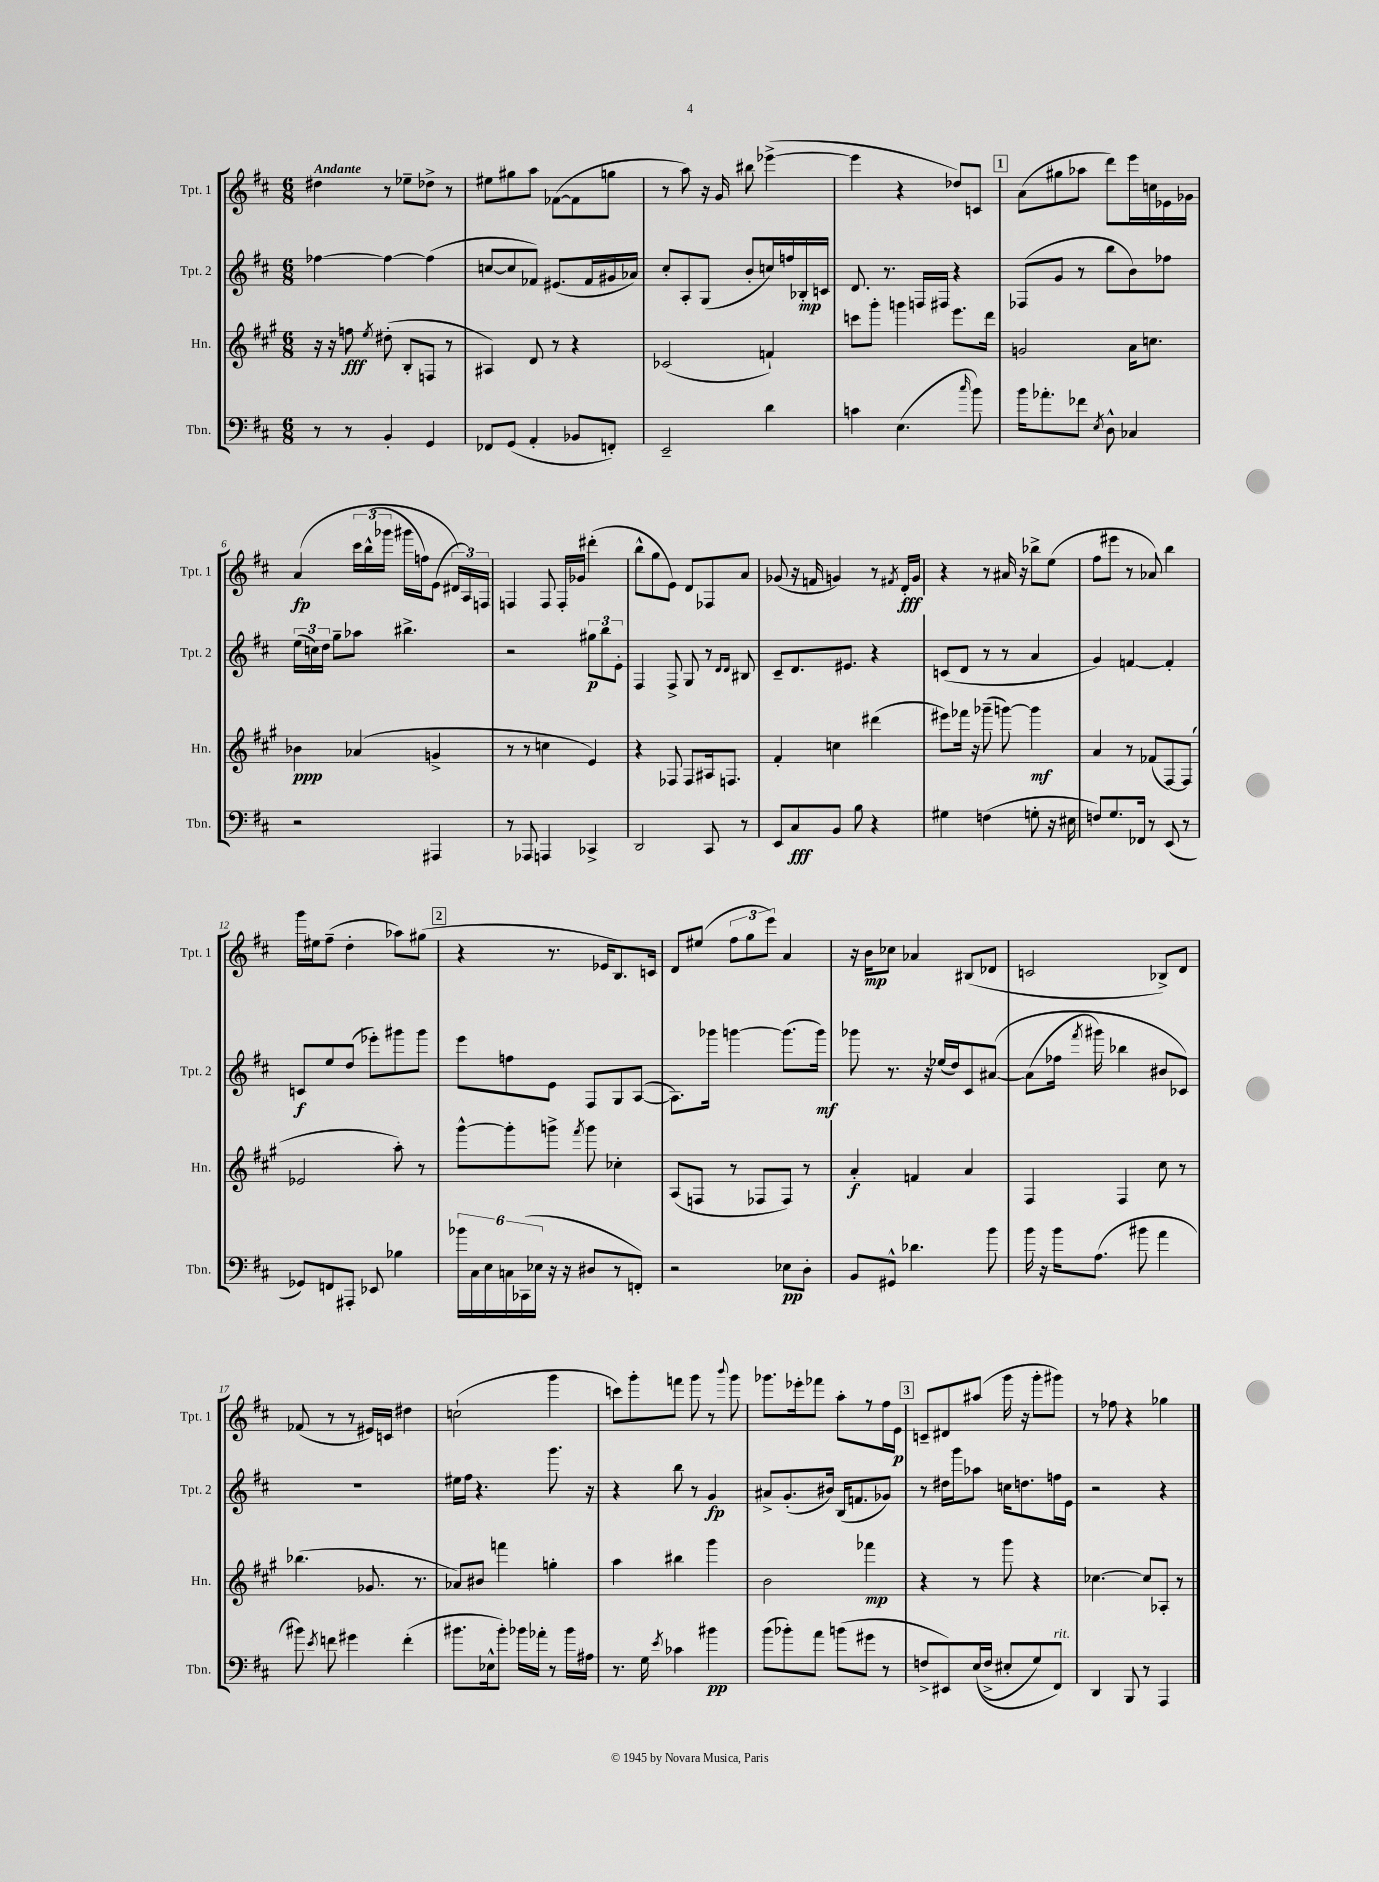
<<
\new StaffGroup <<
\new Staff = "s0" \with { instrumentName = "Tpt. 1" shortInstrumentName = "Tpt. 1" } {
    \clef treble \key d \major \numericTimeSignature \time 6/8 \tempo "Andante"
    \autoBeamOff dis''4 r8 ees''8[-- des''8]-> r8 |
    eis''8[ gis''8 a''8] fes'8[~( fes'8 g''8] |
    r8 a''8) r16 g'16 bis''8 ees'''4~->( |
    ees'''4 r4 des''8[) c'8] |
    \mark \markup { \box "1" } a'8[( gis''8 aes''8] d'''8[) e'''16 c''16 ees'16 ges'16] |
    a'4\fp\( \tuplet 3/2 { cis'''16[ b''16-^( ges'''16] } gis'''16[ f''16) e'8]( \tuplet 3/2 { dis'16[\) a16) f16] } |
    f4 f8 f16[-. ges'16] dis'''4-.( |
    b''8[-^ g''8 e'8]) d'8[ fes8 a'8] |
    ges'8( r16 f'16 g'4) r8 \acciaccatura { fis'8 } d'16[-.\fff g'16] |
    r4 r8 ais'16 r16 bes''8[-> e''8]( |
    fis''8[ eis'''8] r8 aes'8) b''4 |
    g'''16[ eis''16 fis''8]--( d''4-. aes''8[) gis''8]( |
    \mark \markup { \box "2" } r4 r8. ees'16[ b8.) c'16] |
    d'8[ eis''8]( \tuplet 3/2 { fis''8[ g''8 e'''8]) } a'4 |
    r16 b'16[\mp ces''8] aes'4 bis8[( des'8] |
    c'2 bes8[->) d'8] |
    fes'8( r8 r8 eis'16[) c'16] dis''4 |
    c''2-!( g'''4 |
    c'''8[) g'''8-. f'''8] g'''8 r8 \appoggiatura { b'''8 } g'''8 |
    ges'''8.[ ees'''16-. fes'''8] a''8[-. r8 fis''16 e'16]\p |
    \mark \markup { \box "3" } c'8[-- dis'8 ais''8]( g'''16 r16 g'''8[-. gis'''8]) |
    r8 fes''8 r4 ges''4 \bar "|." |
}
\new Staff = "s1" \with { instrumentName = "Tpt. 2" shortInstrumentName = "Tpt. 2" } {
    \clef treble \key d \major \numericTimeSignature \time 6/8
    \autoBeamOff fes''4~ fes''4~ fes''4( |
    c''8[~ c''8 fes'8]) eis'8.[( fes'16 gis'16 aes'16]) |
    cis''8[-. a8-. g8]( b'8[-. c''16) f''16 bes16-.\mp c'16] |
    d'8. r8. f16[ fis16] r4 |
    \mark \markup { \box "1" } fes8[( g'8] r8 b''8[ b'8) fes''8] |
    \tuplet 3/2 { e''16[( c''16) d''16] } g''8[-- aes''8] bis''4.-> |
    r2 \tuplet 3/2 { gis''8[\p b''8 e'8]-. } |
    fis4 fis8-> g8 r8 \grace { d'16[ d'16] } bis8 |
    cis'8[-- d'8. eis'8.] r4 |
    c'8[( d'8] r8 r8 a'4 |
    g'4) f'4~ f'4-. |
    c'8[\f e''8 d''8]( ees'''8[-.) gis'''8 gis'''8] |
    \mark \markup { \box "2" } e'''8[ f''8 e'8] fis8[ g8 a8]~( |
    a8.[) ges'''16] g'''4~ g'''8.[( g'''16]\mf) |
    ges'''8 r8. r16 ees''16[( d''16) cis'8 ais'8]~\( |
    ais'8[( fes''16] \acciaccatura { fis'''8 } gis'''16) bes''4 bis'8[ ces'8]\) |
    R2. |
    eis''16[ fis''16] r4. g'''8. r16 |
    r4 b''8 r8 g'4\fp |
    ais'8[-> g'8.-.( bis'16]) b16[( f'8. ges'8]) |
    \mark \markup { \box "3" } r8 dis''16[ g'''16 aes''8] c''16[ d''8. f''16 e'16] |
    r2 r4 \bar "|." |
}
\new Staff = "s2" \with { instrumentName = "Hn." shortInstrumentName = "Hn." } {
    \clef treble \key a \major \numericTimeSignature \time 6/8
    \autoBeamOff r16 r16 f''8\fff \acciaccatura { e''8 } dis''8-.( b8[-. f8] r8 |
    ais4) d'8 r8 r4 |
    ces'2( f'4-!) |
    c'''8[ gis'''8]-. g'''4 e'''8.[ d'''16] |
    \mark \markup { \box "1" } g'2 a'16[ c''8.] |
    bes'4\ppp aes'4( g'4-> |
    r8 r8 c''4 e'4) |
    r4 fes8 fes8[ ais16 f8.] |
    fis'4-. c''4 dis'''4( |
    eis'''8[) fes'''16] r16 ges'''8--( g'''8~) g'''4\mf |
    a'4 r8 fes'8[( fis8~) fis8]( |
    ees'2 a''8-.) r8 |
    \mark \markup { \box "2" } gis'''8[~-^ gis'''8-. g'''8]-> \acciaccatura { fis'''8 } g'''8 ces''4-. |
    a8[( f8] r8 fes8[ fes8]) r8 |
    a'4-.\f f'4 a'4 |
    fis4 fis4 cis''8 r8 |
    bes''4.( ges'8. r8. |
    aes'8[) bis'8] f'''4 g''4-. |
    a''4 bis''4 gis'''4 |
    b'2 fes'''4\mp |
    \mark \markup { \box "3" } r4 r8 gis'''8 r4 |
    ces''4.~ ces''8[ aes8]-. r8 \bar "|." |
}
\new Staff = "s3" \with { instrumentName = "Tbn." shortInstrumentName = "Tbn." } {
    \clef bass \key d \major \numericTimeSignature \time 6/8
    \autoBeamOff r8 r8 b,4-. g,4 |
    fes,8[ g,8]( a,4-. bes,8[ f,8]-.) |
    e,2-- d'4 |
    c'4 e4.( \grace { cis''16 } b'8) |
    \mark \markup { \box "1" } b'16[ aes'8.-. fes'8] \acciaccatura { e8 } d8-^ ces4 |
    r2 ais,,4 |
    r8 aes,,8 a,,4 ces,4-> |
    d,2 cis,8 r8 |
    e,8[ cis8\fff b,8] b8 r4 |
    gis4 f4( g8-. r16 eis16 |
    f8[) g8. fes,16] r8 e,8( r8 |
    ges,8[) f,8 ais,,8]-. ees,8 bes4 |
    \mark \markup { \box "2" } \tuplet 6/4 { bes'16[ cis16 e16 c16 ces,16( ees16] } r16 r16 dis8[ r8 f,8]-.) |
    r2 ees8[\pp d8]-. |
    b,8[ gis,8]-^ des'4. b'8 |
    b'16 r16 b'16[ a8.]( bis'8 a'4 |
    bis'8) \acciaccatura { e'8 } f'8 gis'4 f'4-.( |
    bis'8.[ ees16-^ bis'8]-.) bes'16[ aes'16]-. r8 bes'16[ ais16] |
    r8. g16 \acciaccatura { e'8 } ces'4 bis'4\pp |
    b'8[( bes'8-.) a'8] b'8[( gis'8] r8 |
    \mark \markup { \box "3" } f8[-> eis,8) e16(\( f16]-> eis8[-. g8) fis,8]^\markup { \italic "rit." }\) |
    d,4 b,,8 r8 a,,4 \bar "|." |
}
>>
>>
